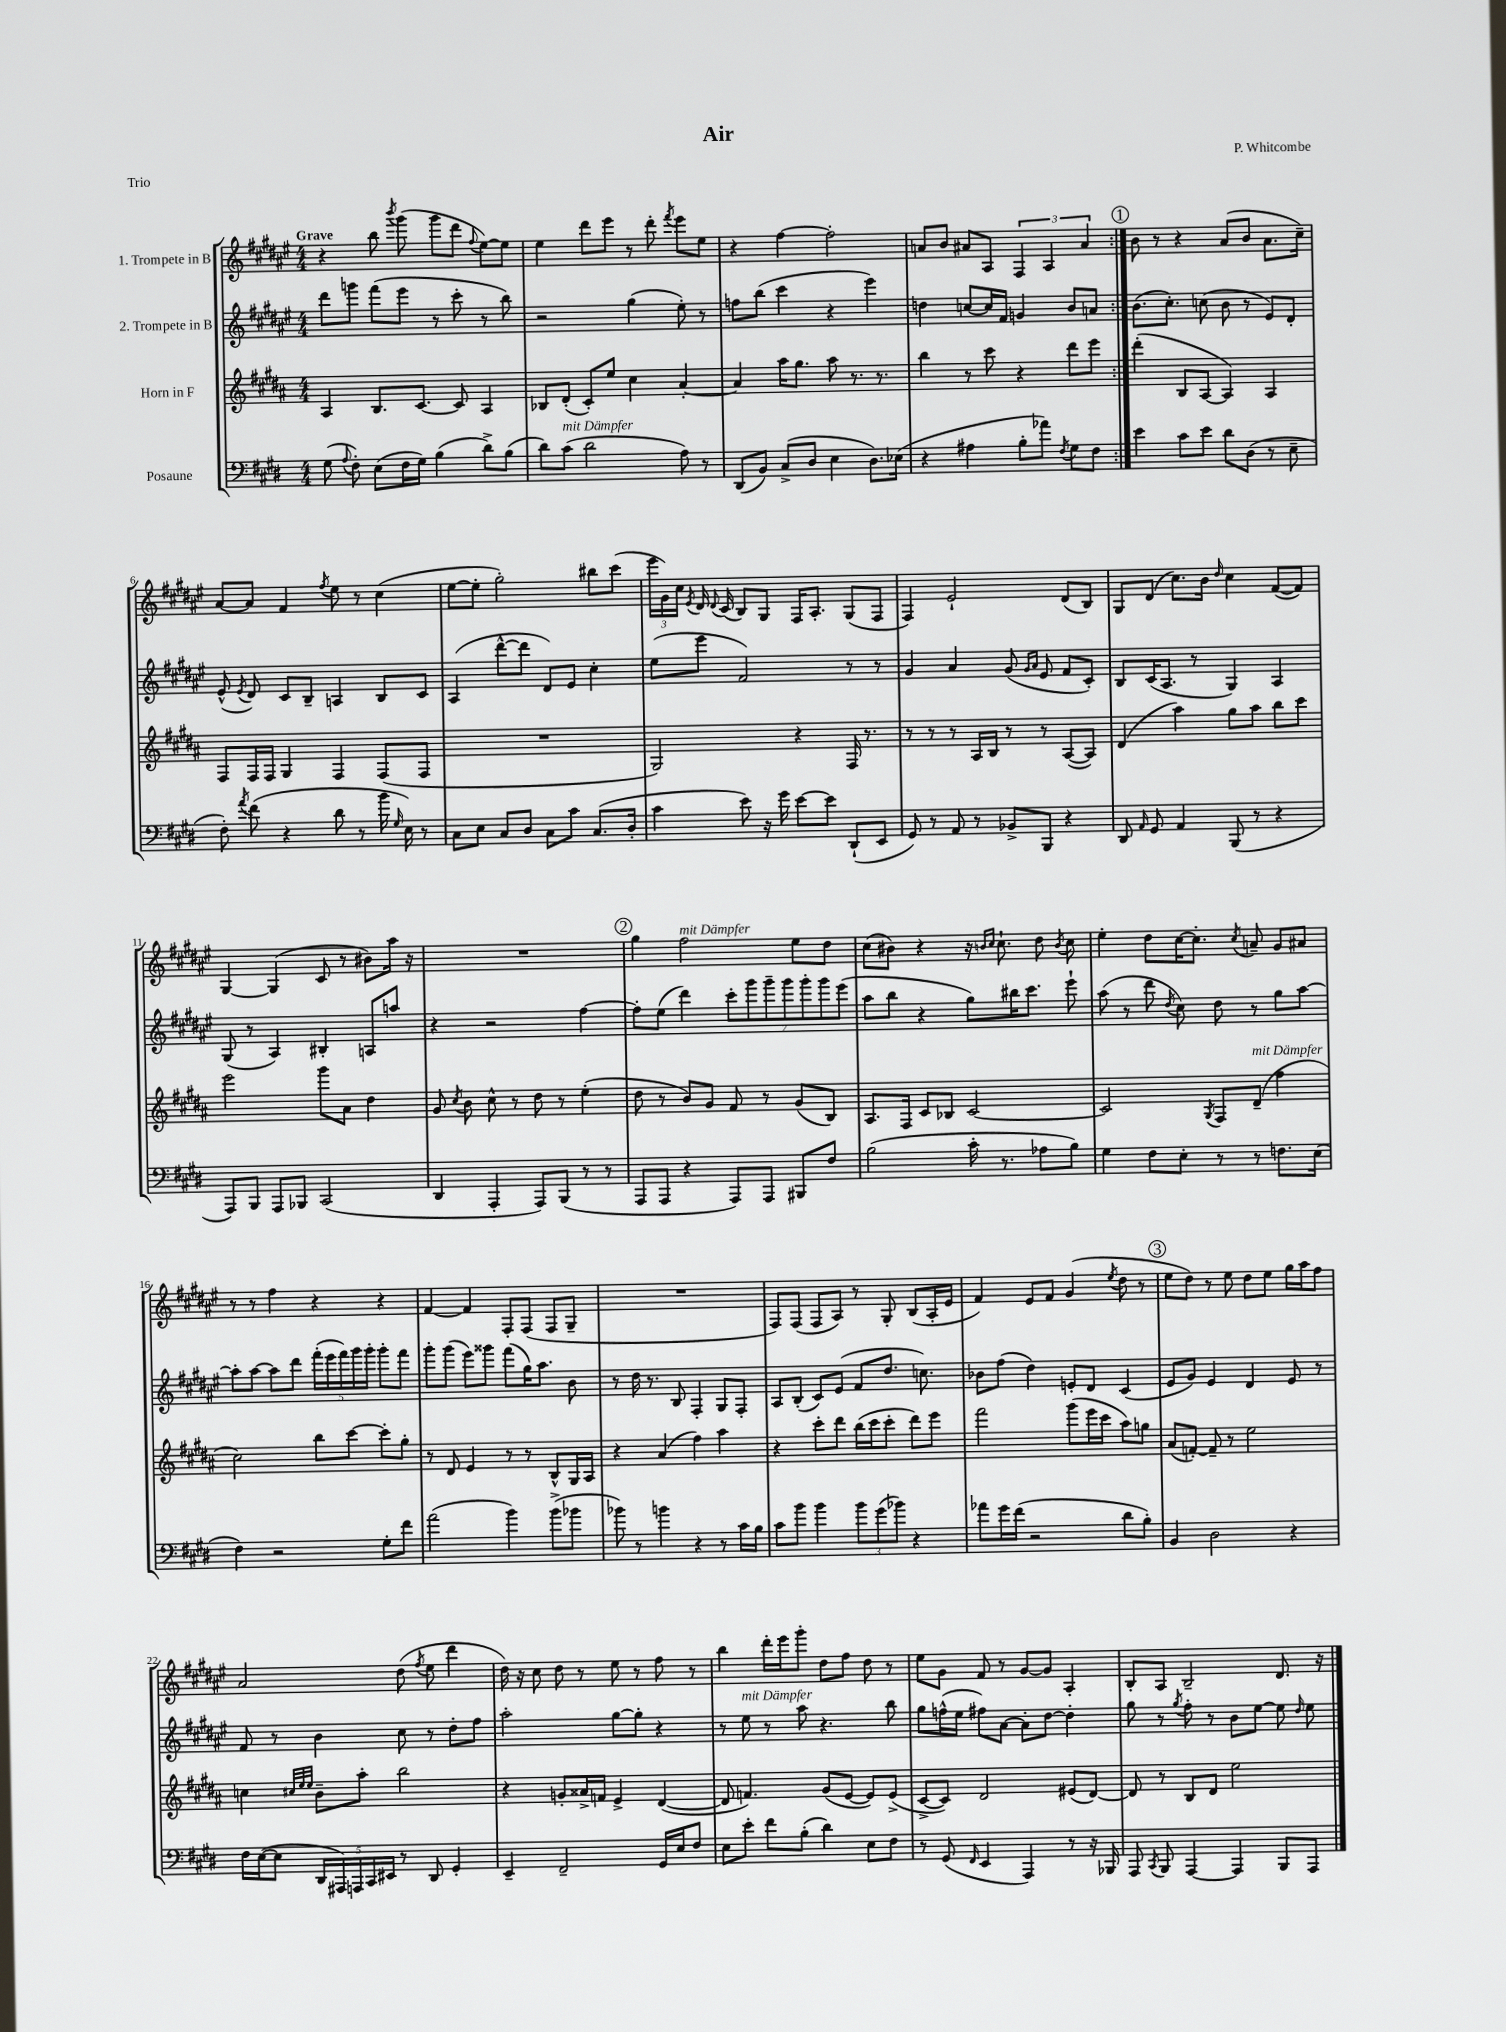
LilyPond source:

\header { title = "Air" composer = "P. Whitcombe" piece = "Trio" }
<<
\new StaffGroup <<
\new Staff = "s0" \with { instrumentName = "1. Trompete in B" } {
    \clef treble \key fis \major \numericTimeSignature \time 4/4 \tempo "Grave"
    \autoBeamOff \repeat volta 2 { r4 b''8 \acciaccatura { b'''8 } gis'''8( gis'''8[ dis'''8] \appoggiatura { fis''8 } eis''8[~) eis''8] |
    eis''4 dis'''8[ eis'''8] r8 dis'''8-. \acciaccatura { fis'''8 } eis'''8[ eis''8] |
    r4 fis''4~ fis''2-. |
    a'8[ b'8] ais'8[ ais8] \tuplet 3/2 { fis4 ais4 ais'4 } | }
    \mark \markup { \circle "1" } b'8 r8 r4 ais'8[( b'8] ais'8.[ cis''16]--) |
    ais'8[~ ais'8] fis'4 \acciaccatura { fis''8 } eis''8 r8 cis''4( |
    eis''8[~ eis''8]-. gis''2-.) bis''8[ cis'''8]( |
    \tuplet 3/2 { eis'''16[ gis'16) cis''16] } \acciaccatura { eis'8 } dis'16 \appoggiatura { dis'8 } cis'16( b8[) gis8] fis16[ ais8.]-. gis8[( fis8] |
    fis4) eis'2-! dis'8[( b8]) |
    gis8[ dis'8]( cis''8.[) b'16] \grace { dis''16 } cis''4 fis'8[~( fis'8]) |
    gis4~ gis4( cis'8 r8 bis'8[) ais''16] r16 |
    R1 |
    \mark \markup { \circle "2" } gis''4 fis''2^\markup { \italic "mit Dämpfer" } eis''8[ dis''8] |
    cis''8[( bis'8]) r4 r16 \grace { b'16[ cis''16] } cis''8.-! dis''8 \acciaccatura { b'8 } cis''8 |
    eis''4-. dis''8[ cis''16~ cis''8.]-. \acciaccatura { cis''8 } a'8-- gis'8[ ais'8] |
    r8 r8 fis''4 r4 r4 |
    fis'4~ fis'4 fis8[-. fis8]( fis8[ gis8]-- |
    R1 |
    fis8[) fis8]( fis8[ ais8]) r8 gis8-. b8[( ais16-. eis'16] |
    fis'4) eis'8[ fis'8] gis'4( \acciaccatura { eis''8 } dis''8 r8 |
    \mark \markup { \circle "3" } eis''8[ dis''8]) r8 eis''8 dis''8[ eis''8] gis''16[ ais''16 fis''8] |
    ais'2 dis''8( \acciaccatura { fis''8 } eis''8 dis'''4 |
    dis''16) r16 cis''8 dis''8 r8 eis''8 r8 fis''8 r8 |
    b''4 dis'''16[-. eis'''16 gis'''8]-. dis''8[ fis''8] dis''8 r8 |
    eis''8[ gis'8] fis'8 r8 gis'8[~ gis'8] ais4-. |
    b8[-. ais8] b2-- dis'8. r16 \bar "|." |
}
\new Staff = "s1" \with { instrumentName = "2. Trompete in B" } {
    \clef treble \key fis \major \numericTimeSignature \time 4/4
    \autoBeamOff \repeat volta 2 { dis'''8[ g'''8] fis'''8[( eis'''8] r8 cis'''8-. r8 b''8) |
    r2 gis''4( eis''8-.) r8 |
    f''8[ b''8]( cis'''4 r4 eis'''4) |
    d''4 c''8[~ c''16 fis'16] g'4 b'8[ a'8] | }
    \mark \markup { \circle "1" } b'8.[( cis''8.]-.) c''8( b'8 r8 eis'8[) dis'8]-. |
    eis'8-^( \acciaccatura { eis'8 } dis'8) cis'8[ b8]-- a4 b8[ cis'8] |
    ais4( dis'''8[~-^ dis'''8] dis'8[) eis'8] cis''4-. |
    eis''8[( eis'''8] fis'2) r8 r8 |
    gis'4 ais'4 gis'8( \grace { gis'16[ ais'16] } eis'8 fis'8[ cis'8]-.) |
    b8[ cis'16( ais8.] r8 gis4) ais4 |
    gis8( r8 ais4) bis4-. a8[ a''8] |
    r4 r2 fis''4~ |
    \mark \markup { \circle "2" } fis''8[-. eis''8]( dis'''4) \tuplet 7/4 { cis'''8[-. gis'''8 gis'''8-- gis'''8 gis'''8-. gis'''8 eis'''8]( } |
    ais''8[ b''8] r4 gis''8[) bis''16 cis'''8.] eis'''8-! |
    ais''8( r8 dis'''8 \acciaccatura { dis''8 } cis''8) dis''8 r8 gis''8[ ais''8]~ |
    ais''8[-. ais''8]~ ais''8[ dis'''8] \tuplet 5/4 { fis'''16[-.( eis'''16 fis'''16) gis'''16 gis'''16]-. } gis'''8[-. fis'''8] |
    gis'''8[-. gis'''8]( eis'''8[) gisis'''8] fis'''8[( gis''16) ais''8.] b'8 |
    r8 dis''16 r8. b8 fis4-. gis8[ fis8]-. |
    ais8[ b8]-.( cis'8[) eis'8]( fis'8[ dis''8.] c''8.) |
    bes'8[ fis''8]( dis''4) e'8[-. dis'8] cis'4( |
    \mark \markup { \circle "3" } eis'8[ gis'8]) eis'4 dis'4 eis'8 r8 |
    fis'8 r8 b'4 cis''8 r8 dis''8[-. fis''8] |
    ais''2-. gis''8[~ gis''8]-. r4 |
    r8 eis''8^\markup { \italic "mit Dämpfer" } r8 ais''8 r4. b''8 |
    gis''8[ f''16-^( eis''16] fis''8[) ais'8]~ ais'8[-. dis''8]~ dis''4-. |
    gis''8 r8 \acciaccatura { gis''8 } fis''8-. r8 b'8[ eis''8]~ eis''8 \grace { dis''16 } eis''8 \bar "|." |
}
\new Staff = "s2" \with { instrumentName = "Horn in F" } {
    \clef treble \key b \major \numericTimeSignature \time 4/4
    \autoBeamOff \repeat volta 2 { ais4 b8.[ cis'8.]~ cis'8 ais4 |
    bes8[ dis'8]-.( cis'8[-.) e''8] cis''4 ais'4~-. |
    ais'4 ais''16[ gis''8.] ais''8 r8. r8. |
    b''4 r8 cis'''8 r4 dis'''8[ e'''8] | }
    \mark \markup { \circle "1" } dis'''4-.( b8[ ais8]~ ais4) ais4 |
    fis8[ fis16 fis16] gis4 fis4 fis8[( fis8] |
    R1 |
    gis2) r4 fis16 r8. |
    r8 r8 r8 ais16[ b16] r8 r8 ais8[~( ais8]) |
    dis'4( ais''4) gis''8[ ais''8] b''8[ cis'''8] |
    e'''2 gis'''8[ ais'8] dis''4 |
    gis'8 \acciaccatura { cis''8 } b'8 cis''8-^ r8 dis''8 r8 e''4-.( |
    \mark \markup { \circle "2" } dis''8 r8 b'8[) gis'8] fis'8 r8 gis'8[( b8]) |
    ais8.[ fis16] cis'8[ bes8] cis'2~ |
    cis'2 \acciaccatura { gis8 } fis8[ dis'8]--^\markup { \italic "mit Dämpfer" }( fis''4 |
    cis''2) b''8[ cis'''8]~ cis'''8[-. gis''8]-. |
    r8 dis'8 e'4 r8 r8 b8[-^ gis16 ais16] |
    r4 ais'4( fis''4) ais''4 |
    r4 cis'''8[-. dis'''8] b''16[( cis'''16 cis'''8]-. dis'''8[) e'''8] |
    fis'''2 gis'''8[( e'''16 cis'''16] ais''8[) g''8] |
    \mark \markup { \circle "3" } ais'8[( f'8]~-.) f'8-- r8 e''2 |
    c''4 \grace { cis''32[ e''32 e''32] } b'8[-- ais''8]-. b''2 |
    r4 g'8[-. aisis'16-> f'16] e'4-> dis'4~( |
    dis'8 f'4.) gis'8[( e'8]~ e'8[) e'8]->( |
    cis'8[~-> cis'8]) dis'2 eis'8[( dis'8]~) |
    dis'8 r8 b8[ dis'8] e''2 \bar "|." |
}
\new Staff = "s3" \with { instrumentName = "Posaune" } {
    \clef bass \key e \major \numericTimeSignature \time 4/4
    \autoBeamOff \repeat volta 2 { gis8( \appoggiatura { a8 } fis8-.) e8[( fis16 gis16]) b4( dis'8[->) b8]( |
    dis'8[) cis'8]^\markup { \italic "mit Dämpfer" }( dis'2 a8) r8 |
    dis,8[( b,8]) cis8[->( dis8] e4 dis8.[) ees16]( |
    r4 ais4 b8[-. aes'8]) \acciaccatura { fis8 } gis8[ fis8] | }
    \mark \markup { \circle "1" } e'4 cis'8[ e'8] dis'8[ dis8]( r8 e8-- |
    fis8-.) \acciaccatura { a'8 } fis'8( r4 dis'8 r8 b'16 \grace { gis16 } e16) r8 |
    cis8[ e8] cis8[ dis8] cis8[ cis'8] cis8.[( dis16]-. |
    cis'4 e'8) r16 gis'16 e'8[~ e'8] dis,8[-!( e,8] |
    gis,8) r8 a,8 r8 bes,8[-> b,,8] r4 |
    dis,8 \grace { a,16 } gis,8 a,4 b,,8( r8 r4 |
    a,,8[) b,,8] a,,8[ bes,,8] cis,2( |
    dis,4 a,,4-. a,,8[) b,,8]( r8 r8 |
    \mark \markup { \circle "2" } a,,8[ a,,8] r4 a,,8[) a,,8] bis,,8[ fis8] |
    b2( cis'16-. r8. aes8[ b8]) |
    gis4 fis8[ e8]-. r8 r8 f8.[ e16]( |
    fis4) r2 gis8[-. fis'8] |
    a'2( b'4) b'8[->( bes'8] |
    bes'8) r8 b'4 r4 r8 cis'16[ b16] |
    cis'8[ b'8] b'4 \tuplet 3/2 { b'8[ gis'8( bes'8]) } r4 |
    aes'8[ gis'16 fis'16]( r2 dis'8[ b8]-.) |
    \mark \markup { \circle "3" } b,4 dis2 r4 |
    fis16[ e16~( e8] \tuplet 5/4 { dis,16[ ais,,16) a,,16 cis,16 eis,16] } r8 dis,8 gis,4-. |
    e,4-- fis,2-- gis,16[ e16 fis8] |
    e8[ e'8]-. fis'8[ b8]-.( dis'4) e8[ fis8] |
    r8 gis,8( \grace { fis,16 } e,4 a,,4) r8 r16 bes,,16 |
    a,,8 \acciaccatura { cis,8 } b,,8 a,,4~ a,,4 b,,8[ a,,8] \bar "|." |
}
>>
>>
